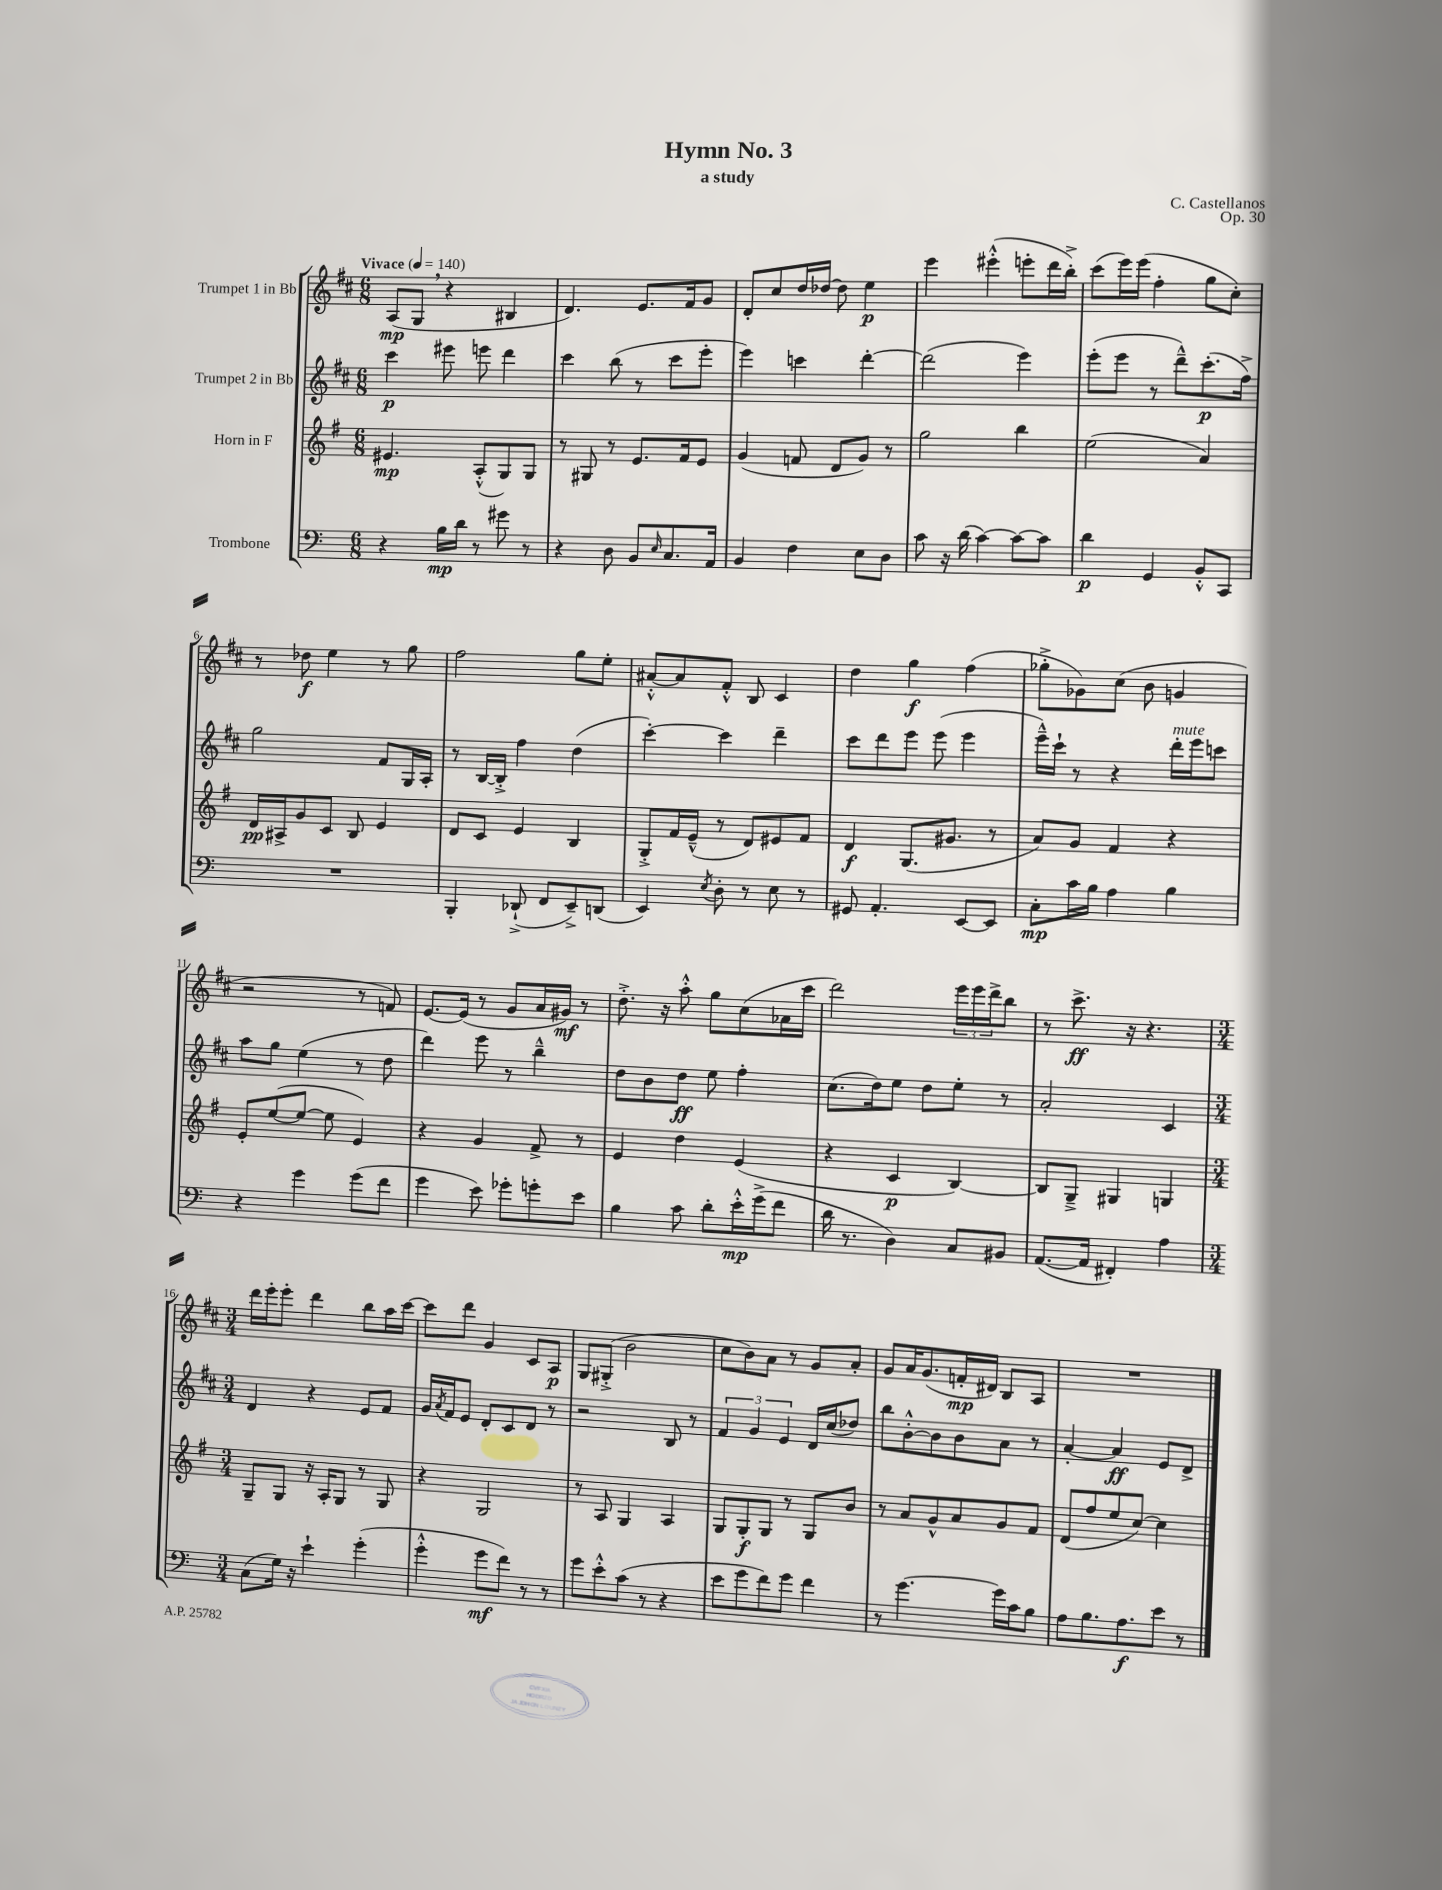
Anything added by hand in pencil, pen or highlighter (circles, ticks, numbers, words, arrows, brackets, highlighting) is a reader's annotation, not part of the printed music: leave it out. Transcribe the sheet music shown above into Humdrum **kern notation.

**kern	**dynam	**kern	**dynam	**kern	**dynam	**kern	**dynam
*part4	*part4	*part3	*part3	*part2	*part2	*part1	*part1
*staff4	*staff4	*staff3	*staff3	*staff2	*staff2	*staff1	*staff1
*I"Trombone	*	*I"Horn in F	*	*I"Trumpet 2 in Bb	*	*I"Trumpet 1 in Bb	*
*clefF4	*	*clefG2	*	*clefG2	*	*clefG2	*
*k[]	*	*k[f#]	*	*k[f#c#]	*	*k[f#c#]	*
*M6/8	*	*M6/8	*	*M6/8	*	*M6/8	*
*MM140	*	*MM140	*	*MM140	*	*MM140	*
=1	=1	=1	=1	=1	=1	=1	=1
!	!	!	!	!	!	!LO:TX:a:B:t=Vivace	!
4r	.	4.e#X/	mp	4ccc#\	p	(8A/L	mp
.	.	.	.	.	.	8G,/J	.
16B\LL	mp	.	.	8eee#X\	.	4r	.
16d\JJ	.	.	.	.	.	.	.
8r	.	(8A'^^/L	.	8eeen\	.	.	.
8g#X\	.	8G/)	.	4ddd\	.	4B#X/	.
8r	.	8G/J	.	.	.	.	.
=2	=2	=2	=2	=2	=2	=2	=2
4r	.	8r	.	4ccc#\	.	4.d/)	.
.	.	8G#X/	.	.	.	.	.
8D\	.	8r	.	(8bb\	.	.	.
8BB/L	.	8.e/L	.	8r	.	8.e/L	.
16qqE/	.	.	.	.	.	.	.
8.C/	.	.	.	8ccc#\L	.	.	.
.	.	16f#/k	.	.	.	16f#/k	.
.	.	8e/J	.	8eee'\J	.	8g/J	.
16AA/Jk	.	.	.	.	.	.	.
=3	=3	=3	=3	=3	=3	=3	=3
4BB/	.	(4g/	.	4eee\)	.	8d'/L	.
.	.	.	.	.	.	8cc#/	.
4F\	.	8fn/	.	4cccn\	.	16dd/L	.
.	.	.	.	.	.	[16dd-X/JJ	.
.	.	8d/L	.	.	.	8dd-\]	.
8E\L	.	8g/J)	.	[4ddd'\	.	4ee\	p
8D\J	.	8r	.	.	.	.	.
=4	=4	=4	=4	=4	=4	=4	=4
8c\	.	2gg\	.	(2ddd\]	.	4eee\	.
16r	.	.	.	.	.	.	.
(16d\	.	.	.	.	.	.	.
[4c\)	.	.	.	.	.	(4eee#X'^^\	.
8c\L_	.	4bb\	.	4eee\)	.	8eeen'\L	.
8c\J]	.	.	.	.	.	16ddd\L	.
.	.	.	.	.	.	16bb'^\JJ)	.
=5	=5	=5	=5	=5	=5	=5	=5
4d\	p	(2ee\	.	(8eee'\L	.	(8ccc#\L	.
.	.	.	.	8eee\J	.	16eee\L)	.
.	.	.	.	.	.	(16eee\JJ	.
4GG/	.	.	.	8r	.	4ff#'\	.
.	.	.	.	8ddd~^^\L)	.	.	.
8BB'^^/L	.	4a/)	.	(8.ccc#'\	p	8gg\L	.
8CC/J	.	.	.	.	.	8cc#'\J)	.
.	.	.	.	16ff#^\Jk)	.	.	.
!!LO:LB:g=z
=6	=6	=6	=6	=6	=6	=6	=6
2.r	.	16d/LL	pp	2gg\	.	8r	.
.	.	16A#X^/J	.	.	.	.	.
.	.	8g/	.	.	.	8dd-X\	f
.	.	8c/J	.	.	.	4ee\	.
.	.	8B/	.	.	.	.	.
.	.	4e/	.	8f#/L	.	8r	.
.	.	.	.	16G/L	.	8gg\	.
.	.	.	.	16A'/JJ	.	.	.
=7	=7	=7	=7	=7	=7	=7	=7
4BBB'/	.	8d/L	.	8r	.	2ff#\	.
.	.	8c/J	.	[16B/LL	.	.	.
.	.	.	.	16B'^/JJ]	.	.	.
(8DD-X`^/	.	4e/	.	4ff#\	.	.	.
8FF/L	.	.	.	.	.	.	.
8EE~^/)	.	4B/	.	(4dd\	.	8gg\L	.
(8DDn/J	.	.	.	.	.	8ee'\J	.
=8	=8	=8	=8	=8	=8	=8	=8
4EE/)	.	8G'^/L	.	[4ccc#'\)	.	[8a#X'^^/L	.
.	.	16f#/L	.	.	.	8a#/]	.
.	.	(16e~^^/JJ	.	.	.	.	.
8qE/	.	.	.	.	.	.	.
8D'\	.	8r	.	4ccc#\]	.	8f#'^^/J	.
8r	.	8d/L)	.	.	.	8B/	.
8E\	.	8e#X/	.	4ddd~\	.	4c#/	.
8r	.	8f#/J	.	.	.	.	.
=9	=9	=9	=9	=9	=9	=9	=9
8GG#X/	.	4d/	f	8ccc#\L	.	4dd\	.
4.AA'/	.	.	.	8ddd\	.	.	.
.	.	(8.G/L	.	8eee\J	.	4gg\	f
.	.	.	.	(8eee\	.	.	.
.	.	8.g#X/J	.	.	.	.	.
[8EE/L	.	.	.	4eee\	.	(4ff#\	.
8EE/J]	.	8r	.	.	.	.	.
=10	=10	=10	=10	=10	=10	=10	=10
8C'\L	mp	8a/L)	.	16eee~^^\LL)	.	8gg-X'^\L	.
.	.	.	.	16ccc#`\JJ	.	.	.
16c\L	.	8g/J	.	8r	.	8g-X\)	.
16B\JJ	.	.	.	.	.	.	.
4A\	.	4f#/	.	4r	.	(8cc#\J	.
.	.	.	.	.	.	8b\	.
!	!	!	!	!LO:TX:a:i:t=mute	!	!	!
4B\	.	4r	.	16ddd'\LL	.	4gn/	.
.	.	.	.	16eee\J	.	.	.
.	.	.	.	8cccn\J	.	.	.
!!LO:LB:g=z
=11	=11	=11	=11	=11	=11	=11	=11
4r	.	8e'/L	.	8aa\L	.	2r	.
.	.	([8ee/	.	8gg\J	.	.	.
4g\	.	8ee/J_	.	(4ee\	.	.	.
.	.	8ee\]	.	.	.	.	.
(8g\L	.	4e/)	.	8r	.	8r	.
8f\J	.	.	.	8dd\	.	8fn/)	.
=12	=12	=12	=12	=12	=12	=12	=12
4g\	.	4r	.	4ddd\)	.	[8.e/L	.
.	.	.	.	.	.	(16e/Jk]	.
8e\)	.	4g/	.	8eee\	.	8r	.
8g-X'\L	.	.	.	8r	.	8g/L	.
8gn'\	.	8f#^/	.	4bb~^^\	.	16a/L	.
.	.	.	.	.	.	16g#X/JJ)	mf
8e\J	.	8r	.	.	.	8r	.
=13	=13	=13	=13	=13	=13	=13	=13
4B\	.	4e/	.	8dd\L	.	8.dd'^\	.
.	.	.	.	8b\	.	.	.
.	.	.	.	.	.	16r	.
8c\	.	4dd\	.	8dd\J	ff	8aa'^^\	.
8d'\L	.	.	.	8ee\	.	8gg\L	.
16e'^^\L	mp	(4e/	.	4ff#'\	.	(8cc#\	.
(16g^\J	.	.	.	.	.	.	.
8f\J	.	.	.	.	.	16a-X\L	.
.	.	.	.	.	.	16ccc#\JJ	.
=14	=14	=14	=14	=14	=14	=14	=14
16d\	.	4r	.	(8.cc#\L	.	2ddd\)	.
8.r	.	.	.	.	.	.	.
.	.	.	.	16dd\k)	.	.	.
4D\)	.	4c/	p	8ee\J	.	.	.
.	.	.	.	8dd\L	.	.	.
8C/L	.	[4B/)	.	8ee'\J	.	24eee\LL	.
.	.	.	.	.	.	24eee\	.
.	.	.	.	.	.	24ddd^\J	.
8BB#X/J	.	.	.	8r	.	8bb\J	.
=15	=15	=15	=15	=15	=15	=15	=15
([8.AA/L	.	8B/L]	.	2a'/	.	8r	.
.	.	8G~^/J	.	.	.	8.ccc#^\	ff
16AA/Jk]	.	.	.	.	.	.	.
4FF#X'/)	.	4G#X/	.	.	.	.	.
.	.	.	.	.	.	16r	.
.	.	.	.	.	.	4.r	.
4A\	.	4Gn/	.	4c#/	.	.	.
!!LO:LB:g=z
=16	=16	=16	=16	=16	=16	=16	=16
*M3/4	*	*M3/4	*	*M3/4	*	*M3/4	*
(8C\L	.	8G~/L	.	4d/	.	16ddd\LL	.
.	.	.	.	.	.	16eee'\J	.
16G\Jk)	.	8G/J	.	.	.	8eee'\J	.
16r	.	.	.	.	.	.	.
4e`\	.	16r	.	4r	.	4ddd\	.
.	.	16A'/KL	.	.	.	.	.
.	.	8G/J	.	.	.	.	.
(4g'\	.	8r	.	8e/L	.	8bb\L	.
.	.	8G/	.	8f#/J	.	16aa\L	.
.	.	.	.	.	.	[16ccc#\JJ	.
=17	=17	=17	=17	=17	=17	=17	=17
4g'^^\	.	4r	.	16g/LL	.	8ccc#\L]	.
.	.	.	.	8qa/	.	.	.
.	.	.	.	16f#/J	.	.	.
.	.	.	.	8e/J	.	8ddd\J	.
8g\L	mf	2G/	.	8d'/L	.	4g/	.
8f\J)	.	.	.	8c#/	.	.	.
8r	.	.	.	8d/J	.	8c#/L	.
8r	.	.	.	8r	.	8A/J	p
=18	=18	=18	=18	=18	=18	=18	=18
8g\L	.	8r	.	2r	.	8G/L	.
8e'^^\	.	8A/	.	.	.	(8G#X'^/J	.
(8c\J	.	4G/	.	.	.	2b\	.
8r	.	.	.	.	.	.	.
4r	.	4A/	.	8B/	.	.	.
.	.	.	.	8r	.	.	.
=19	=19	=19	=19	=19	=19	=19	=19
8e\L	.	8G/L	.	6f#/	.	8cc#\L	.
8g\	.	8G'/	f	.	.	8b\)	.
.	.	.	.	6g/	.	.	.
8f\)	.	8G/J	.	.	.	8a\J	.
.	.	.	.	6e/	.	.	.
8g\J	.	8r	.	.	.	8r	.
4f\	.	8G/L	.	16d/LL	.	8g/L	.
.	.	.	.	(16cc#/J	.	.	.
.	.	8b/J	.	8dd-X/J)	.	8a'/J	.
=20	=20	=20	=20	=20	=20	=20	=20
8r	.	8r	.	8bb\L	.	8g/L	.
[4.g\	.	8a/L	.	[8b'^^\	.	16a/K	.
.	.	.	.	.	.	(8.g/	.
.	.	8g^^/	.	8b\]	.	.	.
.	.	8a/	.	8b\	.	16fn'/L	mp
.	.	.	.	.	.	16d#X/JJ)	.
16g\LL]	.	8g/	.	8a\J	.	8B/L	.
16c\J	.	.	.	.	.	.	.
8B\J	.	8f#/J	.	8r	.	8A/J	.
=21	=21	=21	=21	=21	=21	=21	=21
8A\L	.	(8d/L	.	[4a'/	.	2.r	.
8.B\	.	8ff#/	.	.	.	.	.
.	.	8ee/	.	4a/]	ff	.	.
8.A\	f	.	.	.	.	.	.
.	.	[8cc/J)	.	.	.	.	.
8e\J	.	4cc\]	.	8e/L	.	.	.
8r	.	.	.	8d^/J	.	.	.
==	==	==	==	==	==	==	==
*-	*-	*-	*-	*-	*-	*-	*-
